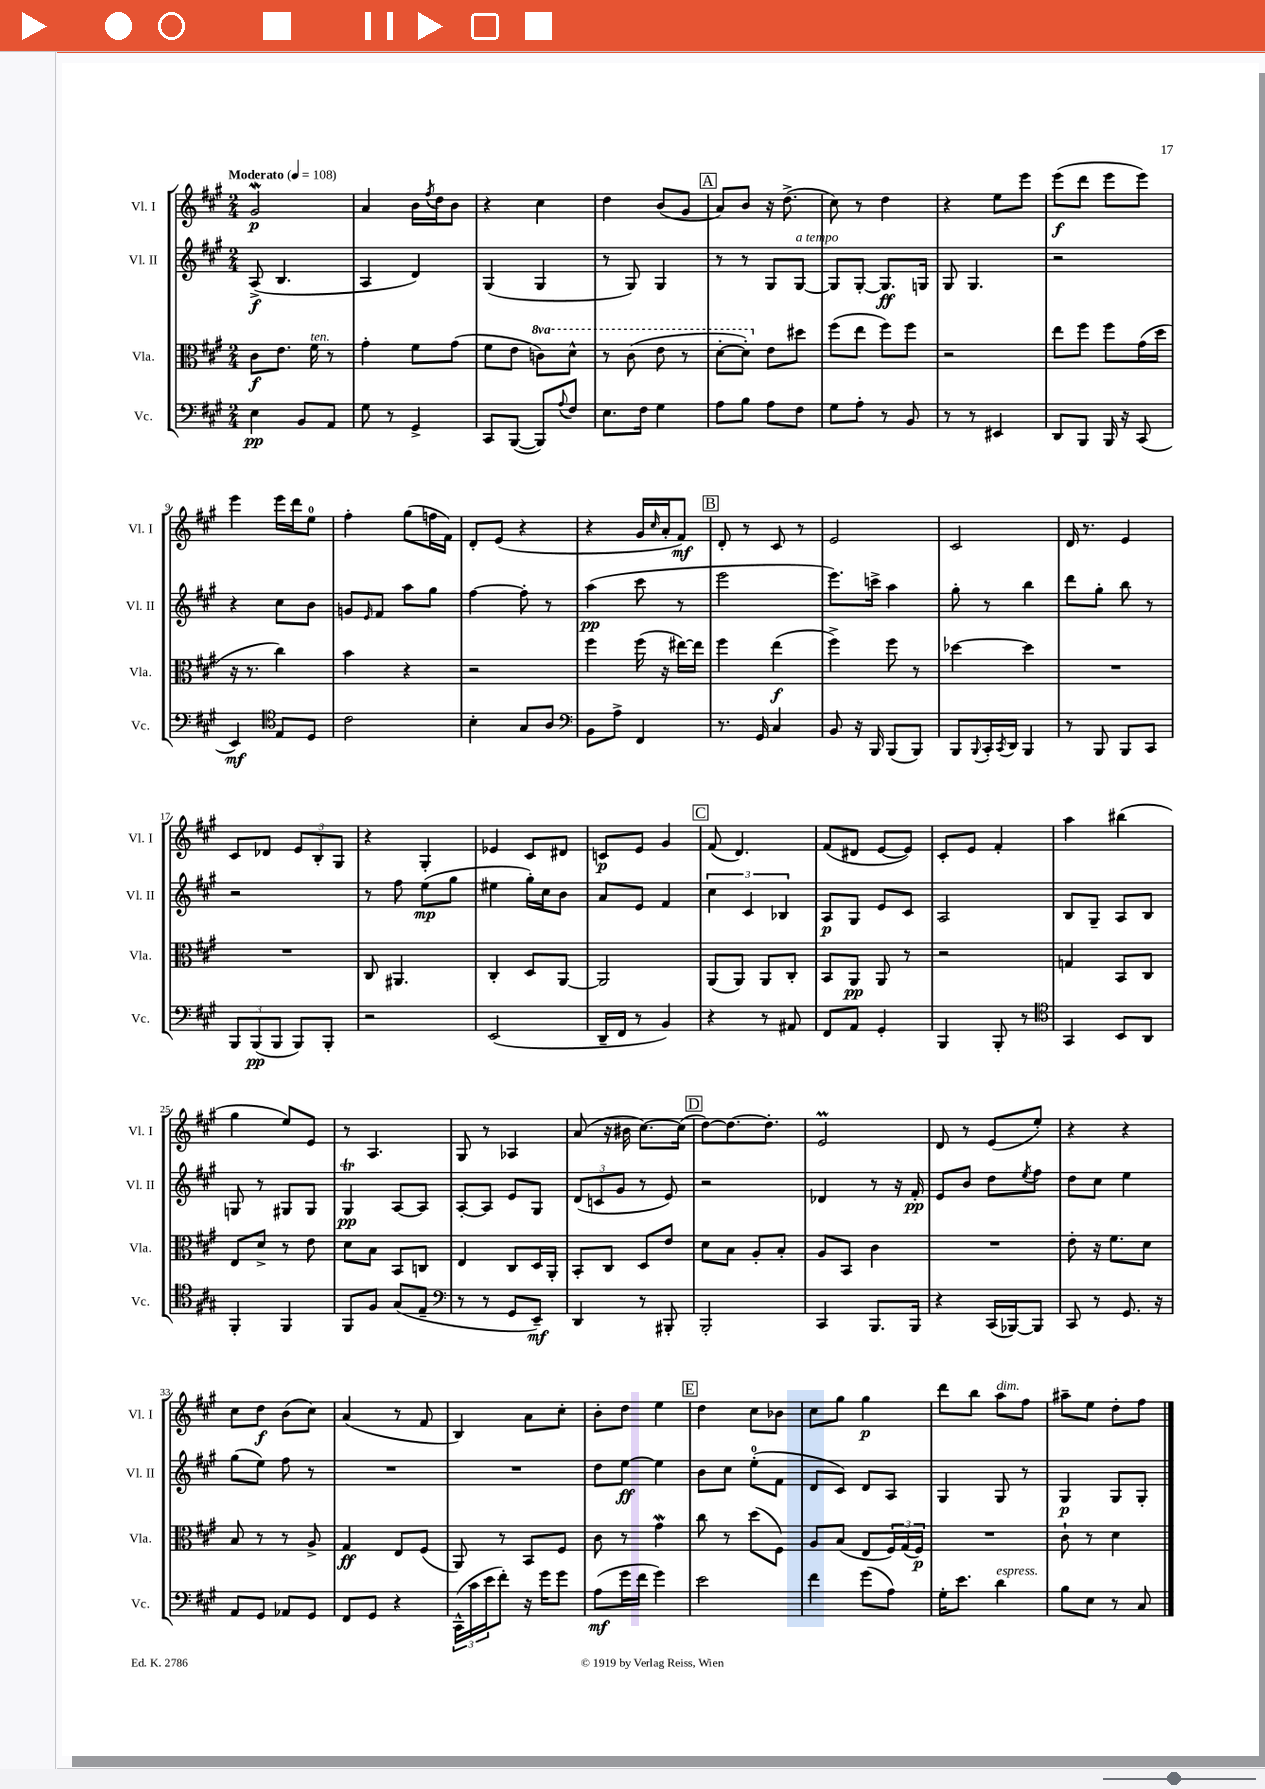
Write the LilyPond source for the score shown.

<<
\new StaffGroup <<
\new Staff = "s0" \with { instrumentName = "Vl. I" shortInstrumentName = "Vl. I" } {
    \clef treble \key a \major \numericTimeSignature \time 2/4 \tempo "Moderato" 4 = 108
    gis'2\mordent\p |
    a'4 b'16 \acciaccatura { fis''8 } d''16 b'8 |
    r4 cis''4 |
    d''4 b'8( gis'8 |
    \mark \markup { \box "A" } a'8) b'8 r16 d''8.->( |
    cis''8) r8 d''4 |
    r4 e''8 e'''8 |
    e'''8\f( d'''8 e'''8 e'''8) |
    e'''4 e'''16 d'''16 e''8-0 |
    fis''4-. gis''8( f''16 fis'16) |
    d'8-. e'8( r4 |
    r4 gis'16 \grace { cis''16 } a'16-. fis'8\mf) |
    \mark \markup { \box "B" } d'8-. r8 cis'8 r8 |
    e'2 |
    cis'2 |
    d'16 r8. e'4 |
    cis'8 des'8 \tuplet 3/2 { e'8 b8-. gis8 } |
    r4 gis4-. |
    ees'4 cis'8 dis'8 |
    c'8\p e'8 gis'4 |
    \mark \markup { \box "C" } fis'8( d'4.) |
    fis'8( dis'8 e'8~ e'8) |
    cis'8-. e'8 fis'4-. |
    a''4 bis''4( |
    gis''4 e''8) e'8 |
    r8 a4. |
    gis8 r8 aes4 |
    a'8( r16 bis'16 cis''8.~) cis''16( |
    \mark \markup { \box "D" } d''8~) d''8.~ d''8.-. |
    e'2\prall |
    d'8 r8 e'8( e''8-.) |
    r4 r4 |
    cis''8 d''8\f b'8( cis''8) |
    a'4( r8 fis'8 |
    b4) a'8 cis''8-. |
    b'8-. d''8 e''4 |
    \mark \markup { \box "E" } d''4 cis''8 bes'8 |
    cis''8 gis''8 gis''4\p |
    d'''8 b''8 a''8^\markup { \italic "dim." } fis''8 |
    ais''8-- e''8 d''8-. fis''8 \bar "|." |
}
\new Staff = "s1" \with { instrumentName = "Vl. II" shortInstrumentName = "Vl. II" } {
    \clef treble \key a \major \numericTimeSignature \time 2/4
    a8->\f( b4. |
    a4 d'4) |
    gis4( gis4 |
    r8 gis8) gis4 |
    \mark \markup { \box "A" } r8 r8 gis8 gis8~^\markup { \italic "a tempo" } |
    gis8 gis8~-. gis8.\ff g16 |
    gis8 gis4. |
    r2 |
    r4 cis''8 b'8 |
    g'8 \grace { e'16 } fis'8 a''8 gis''8 |
    fis''4~ fis''8-. r8 |
    a''4\pp( cis'''8 r8 |
    \mark \markup { \box "B" } e'''2 |
    e'''8.) c'''16-> a''4 |
    gis''8-. r8 b''4 |
    d'''8 gis''8-. b''8 r8 |
    r2 |
    r8 fis''8 e''8\mp( gis''8 |
    eis''4 gis''16-.) cis''16 b'8 |
    a'8 e'8 fis'4 |
    \mark \markup { \box "C" } \tuplet 3/2 { cis''4 cis'4 bes4 } |
    a8\p gis8 e'8 cis'8 |
    a2 |
    b8 gis8-- a8 b8 |
    g8 r8 gis8 gis8 |
    gis4\trill\pp a8~ a8 |
    a8~-. a8 e'8 gis8 |
    \tuplet 3/2 { d'8( c'8 gis'8 } r8 e'8) |
    \mark \markup { \box "D" } r2 |
    des'4 r8 r16 fis'16-.\pp |
    e'8 b'8 d''8 \acciaccatura { e''8 } fis''8 |
    d''8 cis''8 e''4 |
    gis''8( e''8) fis''8 r8 |
    R2 |
    R2 |
    d''8 e''8~\ff e''4 |
    \mark \markup { \box "E" } b'8 cis''8 e''8-0-.( fis'8 |
    d'8 cis'8) d'8 a8 |
    gis4 gis8 r8 |
    gis4\p gis8 gis8-. \bar "|." |
}
\new Staff = "s2" \with { instrumentName = "Vla." shortInstrumentName = "Vla." } {
    \clef alto \key a \major \numericTimeSignature \time 2/4 \set Staff.ottavationMarkups = #ottavation-simple-ordinals
    cis'8\f e'8. fis'16^\markup { \italic "ten." } r8 |
    gis'4-. fis'8 gis'8( |
    fis'8 e'8 \ottava #1 c''8) d''8-^ |
    r8 cis''8( e''8 r8 |
    \mark \markup { \box "A" } d''8~-. d''8-.) \ottava #0 e'8 dis''8 |
    fis''8( e''8 fis''8) fis''8 |
    r2 |
    e''8 fis''8 fis''8 gis'16( d''16 |
    r16 r8. cis''4) |
    b'4 r4 |
    r2 |
    fis''4 fis''16( r16 eis''16~) eis''16 |
    \mark \markup { \box "B" } fis''4 e''4\f( |
    fis''4->) fis''8 r8 |
    des''4~ des''4 |
    R2 |
    R2 |
    cis8 ais,4. |
    cis4-. d8 a,8~ |
    a,2 |
    \mark \markup { \box "C" } a,8( a,8) a,8 cis8-. |
    b,8 a,8\pp a,8 r8 |
    r2 |
    g4 b,8 cis8 |
    e8 d'8-> r8 e'8 |
    d'8 b8 b,8 c8 |
    e4 cis8 d16 a,16-. |
    b,8-. cis8 d8 e'8 |
    \mark \markup { \box "D" } d'8 b8 a8-. b8-. |
    a8 b,8 cis'4 |
    R2 |
    e'8-. r16 fis'8. d'8 |
    b8 r8 r8 a8-> |
    gis4\ff e8 fis8( |
    a,8) r8 b,8 fis8 |
    cis'8 r8 gis'4\mordent |
    \mark \markup { \box "E" } cis''8 r8 d''8( fis8) |
    a8 b8( e8 \tuplet 3/2 { fis16) gis16( fis16\p) } |
    R2 |
    cis'8-! r8 d'4 \bar "|." |
}
\new Staff = "s3" \with { instrumentName = "Vc." shortInstrumentName = "Vc." } {
    \clef bass \key a \major \numericTimeSignature \time 2/4
    e4\pp b,8 a,8 |
    gis8 r8 gis,4-> |
    cis,8 b,,8~( b,,8) \appoggiatura { a8 } fis8 |
    e8. fis16 gis4 |
    \mark \markup { \box "A" } a8 b8 a8 fis8 |
    gis8 a8-. r8 b,8 |
    r8 r8 eis,4 |
    d,8 b,,8 b,,16 r16 cis,8( |
    e,4\mf) \clef tenor e8 d8 |
    cis'2 |
    b4-. gis8 a8 |
    \clef bass b,8 a8-> fis,4 |
    \mark \markup { \box "B" } r8. gis,16 cis4 |
    b,8 r16 b,,16 b,,8( b,,8) |
    b,,8 \appoggiatura { b,,8 } cis,16-. \acciaccatura { cis,8 } d,16 b,,4 |
    r8 b,,8 b,,8 cis,8 |
    \tuplet 3/2 { b,,8 b,,8\pp( b,,8 } b,,8) b,,8-. |
    r2 |
    e,2( |
    d,16-- fis,16 r8 b,4) |
    \mark \markup { \box "C" } r4 r8 ais,8 |
    fis,8 a,8 gis,4-. |
    b,,4 b,,8-. r8 |
    \clef tenor gis,4 b,8 a,8 |
    fis,4-. fis,4 |
    fis,8 fis8 gis8( e8-- |
    \clef bass r8 r8 gis,8 e,8--\mf) |
    d,4 r8 bis,,8-. |
    \mark \markup { \box "D" } b,,2-. |
    cis,4 b,,8. b,,16 |
    r4 cis,16( bes,,16~) bes,,8 |
    cis,8 r8 gis,8. r16 |
    a,8 gis,8 aes,8 gis,8 |
    fis,8 gis,8 r4 |
    \tuplet 3/2 { cis,16-^( cis'16 e'16 } fis'8-.) r16 gis'16 gis'8 |
    a8\mf( gis'16 fis'16 gis'4) |
    \mark \markup { \box "E" } e'2 |
    fis'4 gis'8( a8) |
    gis16-. e'8. d'4^\markup { \italic "espress." } |
    b8 e8 r8 cis8 \bar "|." |
}
>>
>>
